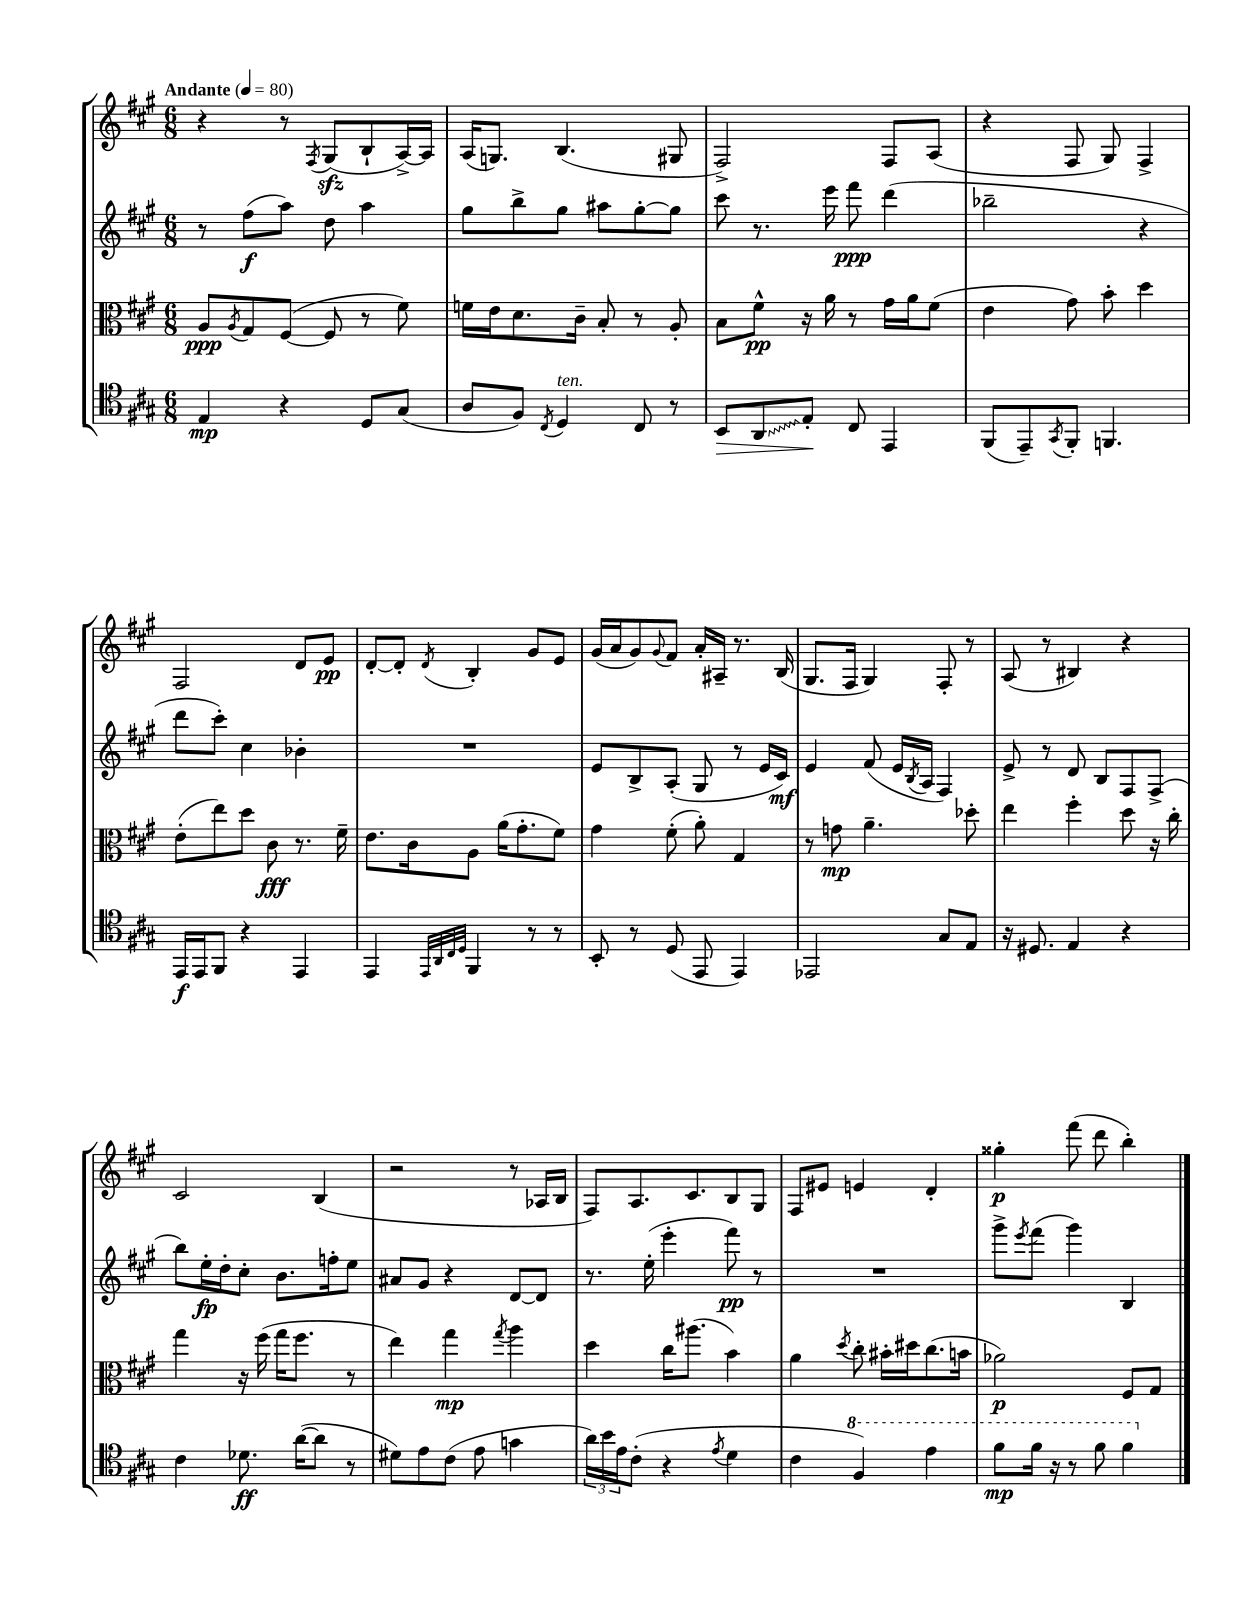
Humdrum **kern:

**kern	**kern	**kern	**kern
*staff4	*staff3	*staff2	*staff1
*clefC4	*clefC3	*clefG2	*clefG2
*k[f#c#g#]	*k[f#c#g#]	*k[f#c#g#]	*k[f#c#g#]
*M6/8	*M6/8	*M6/8	*M6/8
*MM80	*MM80	*MM80	*MM80
4E	8A	8r	4r
.	8qA	.	.
.	8G#	(8ff#	.
4r	([8F#	8aa)	8r
.	.	.	8qF#
.	8F#]	8dd	(8G#
8D	8r	4aa	8B`
(8G#	8f#)	.	[16A^)
.	.	.	16A]
=	=	=	=
8A	16f	8gg#	(16A
.	16e	.	8.G)
8F#)	8.d	8bb^	.
8qC#	.	.	.
4D	.	8gg#	(4.B
.	16c#~	.	.
.	8B'	8aa#	.
8C#	8r	[8gg#'	.
8r	8A'	8gg#]	8G#
=	=	=	=
8BB	8B	8ccc#	2F#^)
8AA	8f#^^	8.r	.
8E'	16r	.	.
.	16a	16eee	.
8C#	8r	8fff#	.
4EE	16g#	(4ddd	8F#
.	16a	.	.
.	(8f#	.	(8A
=	=	=	=
(8FF#	4e	2bb-~	4r
8EE~)	.	.	.
8qGG#	.	.	.
8FF#'	8g#)	.	8F#
4.FF	8b'	.	8G#)
.	4dd	4r	4F#^
=	=	=	=
16EE	(8e'	8ddd	2F#
16EE	.	.	.
8FF#	8ee)	8ccc#')	.
4r	8dd	4cc#	.
.	8c#	.	.
4EE	8.r	4b-'	8d
.	.	.	8e
.	16f#~	.	.
=	=	=	=
4EE	8.e	2.r	[8d'
.	.	.	8d']
.	16c#	.	.
32qqEE	.	.	.
32qqAA	.	.	.
32qqC#	.	.	.
32qqD	.	.	8qd
4FF#	8A	.	4B'
.	(16a	.	.
.	8.g#'	.	.
8r	.	.	8g#
8r	8f#)	.	8e
=	=	=	=
8BB'	4g#	8e	(16g#
.	.	.	16a
8r	.	8B^	8g#)
.	.	.	8qqg#
(8D	(8f#'	(8A'	8f#
8EE	8a')	8G#	16a'
.	.	.	16A#~
4EE)	4G#	8r	8.r
.	.	16e	.
.	.	16c#)	(16B
=	=	=	=
2EE-	8r	4e	8.G#
.	8g	.	.
.	.	.	16F#
.	4.a~	(8f#	4G#)
.	.	16e	.
.	.	8qB	.
.	.	16A	.
8G#	.	4F#)	8F#'
8E	8dd-'	.	8r
=	=	=	=
16r	4ee	8e^	(8A
8.D#	.	.	.
.	.	8r	8r
4E	4ff#'	8d	4B#)
.	.	8B	.
4r	8dd	8F#	4r
.	16r	(8F#^	.
.	16cc#'	.	.
=	=	=	=
4c#	4gg#	8bb)	2c#
.	.	16ee'	.
.	.	16dd'	.
8.d-	16r	8cc#'	.
.	(16ff#	.	.
.	16gg#	8.b	.
([16a	8.ff#	.	.
8a]	.	.	(4B
.	.	16ff'	.
8r	8r	8ee	.
=	=	=	=
8d#)	4ee)	8a#	2r
8e	.	8g#	.
(8c#	4gg#	4r	.
8e	.	.	.
.	8qgg#	.	.
4g	4aa	[8d	8r
.	.	8d]	16A-
.	.	.	16B
=	=	=	=
24a)	4dd	8.r	8F#)
24b	.	.	.
24e	.	.	.
(8c#'	.	.	8.A
.	.	(16ee'	.
4r	16cc#	4eee'	.
.	(8.aa#	.	8.c#
8qe	.	.	.
4d	4b)	8fff#)	8B
.	.	8r	8G#
=	=	=	=
4c#	4a	2.r	8F#
.	.	.	8e#
.	8qdd	.	.
4f#)	8cc#'	.	4e
.	16b#'	.	.
.	16dd#	.	.
4ee	(8.cc#	.	4d'
.	16b	.	.
=	=	=	=
8ff#	2a-)	8ggg#^	4gg##'
.	.	8qeee	.
16ff#	.	(8fff#	.
16r	.	.	.
8r	.	4ggg#)	(8fff#
8ff#	.	.	8ddd
4ff#	8F#	4B	4bb')
.	8G#	.	.
==	==	==	==
*-	*-	*-	*-
